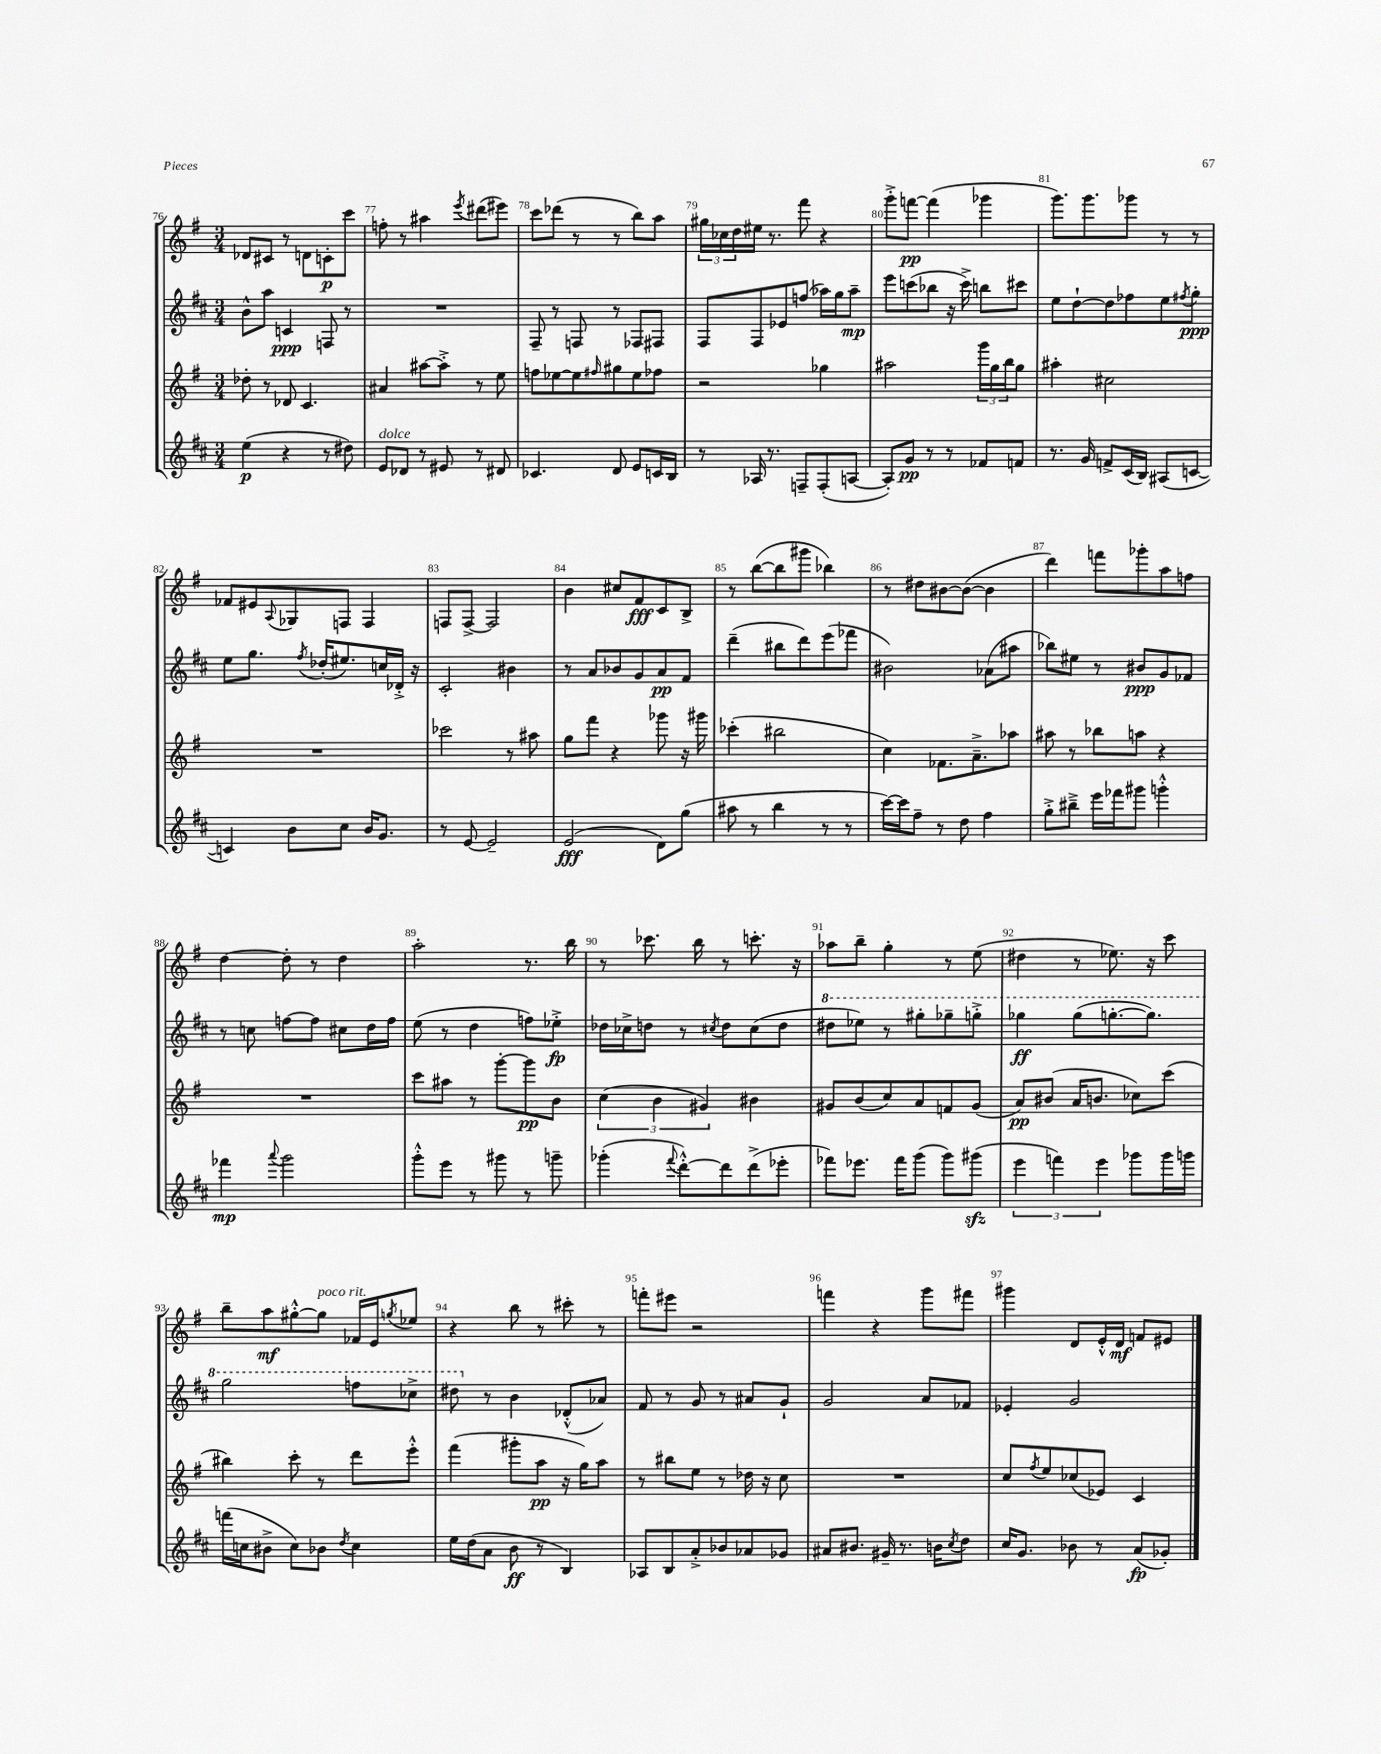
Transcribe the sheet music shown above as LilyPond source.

<<
\new StaffGroup <<
\new Staff = "s0" {
    \clef treble \key g \major \numericTimeSignature \time 3/4
    des'8 cis'8 r8 d'8 c'8-.\p c'''8 |
    f''8-. r8 ais''4 \acciaccatura { e'''8 } dis'''8( eis'''8) |
    c'''8 des'''8( r8 r8 b''8) a''8 |
    \tuplet 3/2 { gis''16 ces''16 d''16 } eis''16 r8. fis'''8 r4 |
    g'''8-.-> f'''8~\pp f'''4( ges'''4 |
    g'''8.) g'''8. ges'''8 r8 r8 |
    fes'8 eis'8 \appoggiatura { a8 } ges8 f8 f4 |
    f8 f8~-> f2 |
    b'4 cis''8 fis'8\fff c'8 b8-> |
    r8 b''8~( b''8 gis'''8 bes''4) |
    r8 dis''8 bis'8~ bis'8~( bis'4 |
    d'''4) f'''8 ges'''8-. a''8 f''8 |
    d''4~ d''8-. r8 d''4 |
    a''2-. r8. b''16 |
    r8 ces'''8. b''16 r8 c'''8.-. r16 |
    aes''8 b''8-- g''4-. r8 e''8( |
    dis''4 r8 ees''8.) r16 c'''8 |
    b''8-- a''8\mf gis''8~-.-^ gis''8^\markup { \italic "poco rit." } fes'16 e'16 \acciaccatura { g''8 } ees''8 |
    r4 b''8 r8 cis'''8-. r8 |
    f'''8-. eis'''8 r2 |
    f'''4 r4 g'''8 fis'''8 |
    gis'''4 d'8 e'16-.-^ d'16\mf f'8 eis'8 \bar "|." |
}
\new Staff = "s1" {
    \clef treble \key d \major \numericTimeSignature \time 3/4
    b'8-^ a''8 c'4\ppp f8 r8 |
    R2. |
    fis8-- r8 f8 r8 fes8 fis8 |
    fis8 fis8 ees'8 f''8( aes''16) g''16 aes''8--\mp |
    e'''8 c'''8( bes''8 r16 c'''16->) b''8 cis'''8 |
    e''8 d''8~-! d''8 fes''8 e''8 \acciaccatura { fis''8 } g''8-.\ppp |
    e''8 g''8. \acciaccatura { fis''8 } des''16-.( eis''8.) c''16 des'16-.-> r16 |
    cis'2-. bis'4 |
    r8 a'8 bes'8 g'8 a'8\pp fis'8 |
    d'''4--( bis''8 d'''8) e'''8( fes'''8 |
    bis'2) aes'8( ais''8 |
    bes''8) eis''8 r8 bis'8\ppp g'8 fes'8 |
    r8 c''8 f''8~ f''8 cis''8 d''16 f''16 |
    e''8( r8 d''4 f''8) ees''8-.->\fp |
    des''16 ces''16-> d''8 r8 \acciaccatura { cis''8 } d''8 cis''8( d''8 |
    \ottava #1 dis'''8 ees'''8) r8 gis'''8-. ges'''8-- g'''8-.-> |
    ges'''4\ff ges'''8( g'''8.~-. g'''8.) |
    g'''2 f'''8 ces'''8-> |
    dis'''8 \ottava #0 r8 b'4 des'8-.-^( aes'8) |
    fis'8 r8 g'8 r8 ais'8 g'8-! |
    g'2 a'8 fes'8 |
    ees'4-. g'2 \bar "|." |
}
\new Staff = "s2" {
    \clef treble \key g \major \numericTimeSignature \time 3/4
    des''8-. r8 des'8 c'4. |
    ais'4 ais''8~ ais''8-.-> r8 e''8 |
    f''8 ees''8~ ees''8 \grace { fis''16 } gis''8 ees''8 fes''8 |
    r2 ges''4 |
    ais''2 \tuplet 3/2 { g'''16 g''16 b''16 } g''8 |
    ais''4-. cis''2 |
    R2. |
    ces'''2 r8 ais''8 |
    g''8 fis'''8 r4 ges'''8 r16 gis'''16 |
    ces'''4-.( bis''2 |
    c''4) fes'8. a'8.---> aes''8 |
    ais''8 r8 bes''8 a''8 r4 |
    R2. |
    c'''8 ais''8 r8 g'''8~-. g'''8\pp b'8 |
    \tuplet 3/2 { c''4( b'4 gis'4) } bis'4 |
    gis'8 b'8( c''8) a'8 f'8 gis'8( |
    a'8\pp) bis'8( a'16 b'8. ces''8) c'''8( |
    bis''4) c'''8-. r8 d'''8 e'''8-.-^ |
    fis'''4( gis'''8-. a''8\pp r16 g''16) a''8 |
    r8 bis''8 e''8 r8 des''16 r16 c''8 |
    R2. |
    c''8 \acciaccatura { fis''8 } e''8 ces''8( ees'8) c'4 \bar "|." |
}
\new Staff = "s3" {
    \clef treble \key d \major \numericTimeSignature \time 3/4
    e''4\p( r4 r8 dis''8) |
    e'8^\markup { \italic "dolce" } des'8 r8 eis'8 r8 dis'8 |
    ces'4. d'8 e'8 c'16 b16 |
    r8 aes16 r8. f8-- f8-.( a8~ |
    a8-.) g'8\pp r8 r8 fes'8 f'8 |
    r8. g'16 f'8-> cis'16( b16) ais8( c'8~ |
    c'4) b'8 cis''8 b'16 g'8. |
    r8 e'8~ e'2-- |
    e'2\fff( d'8) g''8( |
    ais''8 r8 b''4 r8 r8 |
    cis'''16~) cis'''16 fis''8-- r8 d''8 fis''4 |
    g''8-.-> bis''8---> e'''16 fes'''16 gis'''8 g'''4-.-^ |
    fes'''4\mp \appoggiatura { a'''8 } g'''2 |
    g'''8-.-^ e'''8 r8 gis'''8 r8 g'''8-- |
    ges'''4-.( \appoggiatura { fis'''8 } d'''8~-.-^) d'''8 d'''8->( ees'''8-. |
    fes'''8) ees'''8. fes'''16 g'''8( g'''8) gis'''8\sfz( |
    \tuplet 3/2 { e'''4 f'''4) e'''4 } ges'''8 ges'''16 g'''16 |
    f'''16( c''16 bis'8-> c''8) bes'8 \acciaccatura { d''8 } c''4 |
    e''16 d''16( a'8 b'8\ff r8 b4) |
    aes8 b8 a'8-.-> bes'8 aes'8 ges'8 |
    ais'8 bis'8. gis'16-- r8. b'16 \acciaccatura { cis''8 } d''8 |
    cis''16 g'8. bes'8 r8 a'8\fp( ges'8-.) \bar "|." |
}
>>
>>
\layout { \context { \Score currentBarNumber = #76 \override BarNumber.break-visibility = ##(#f #t #t) barNumberVisibility = #all-bar-numbers-visible } }
